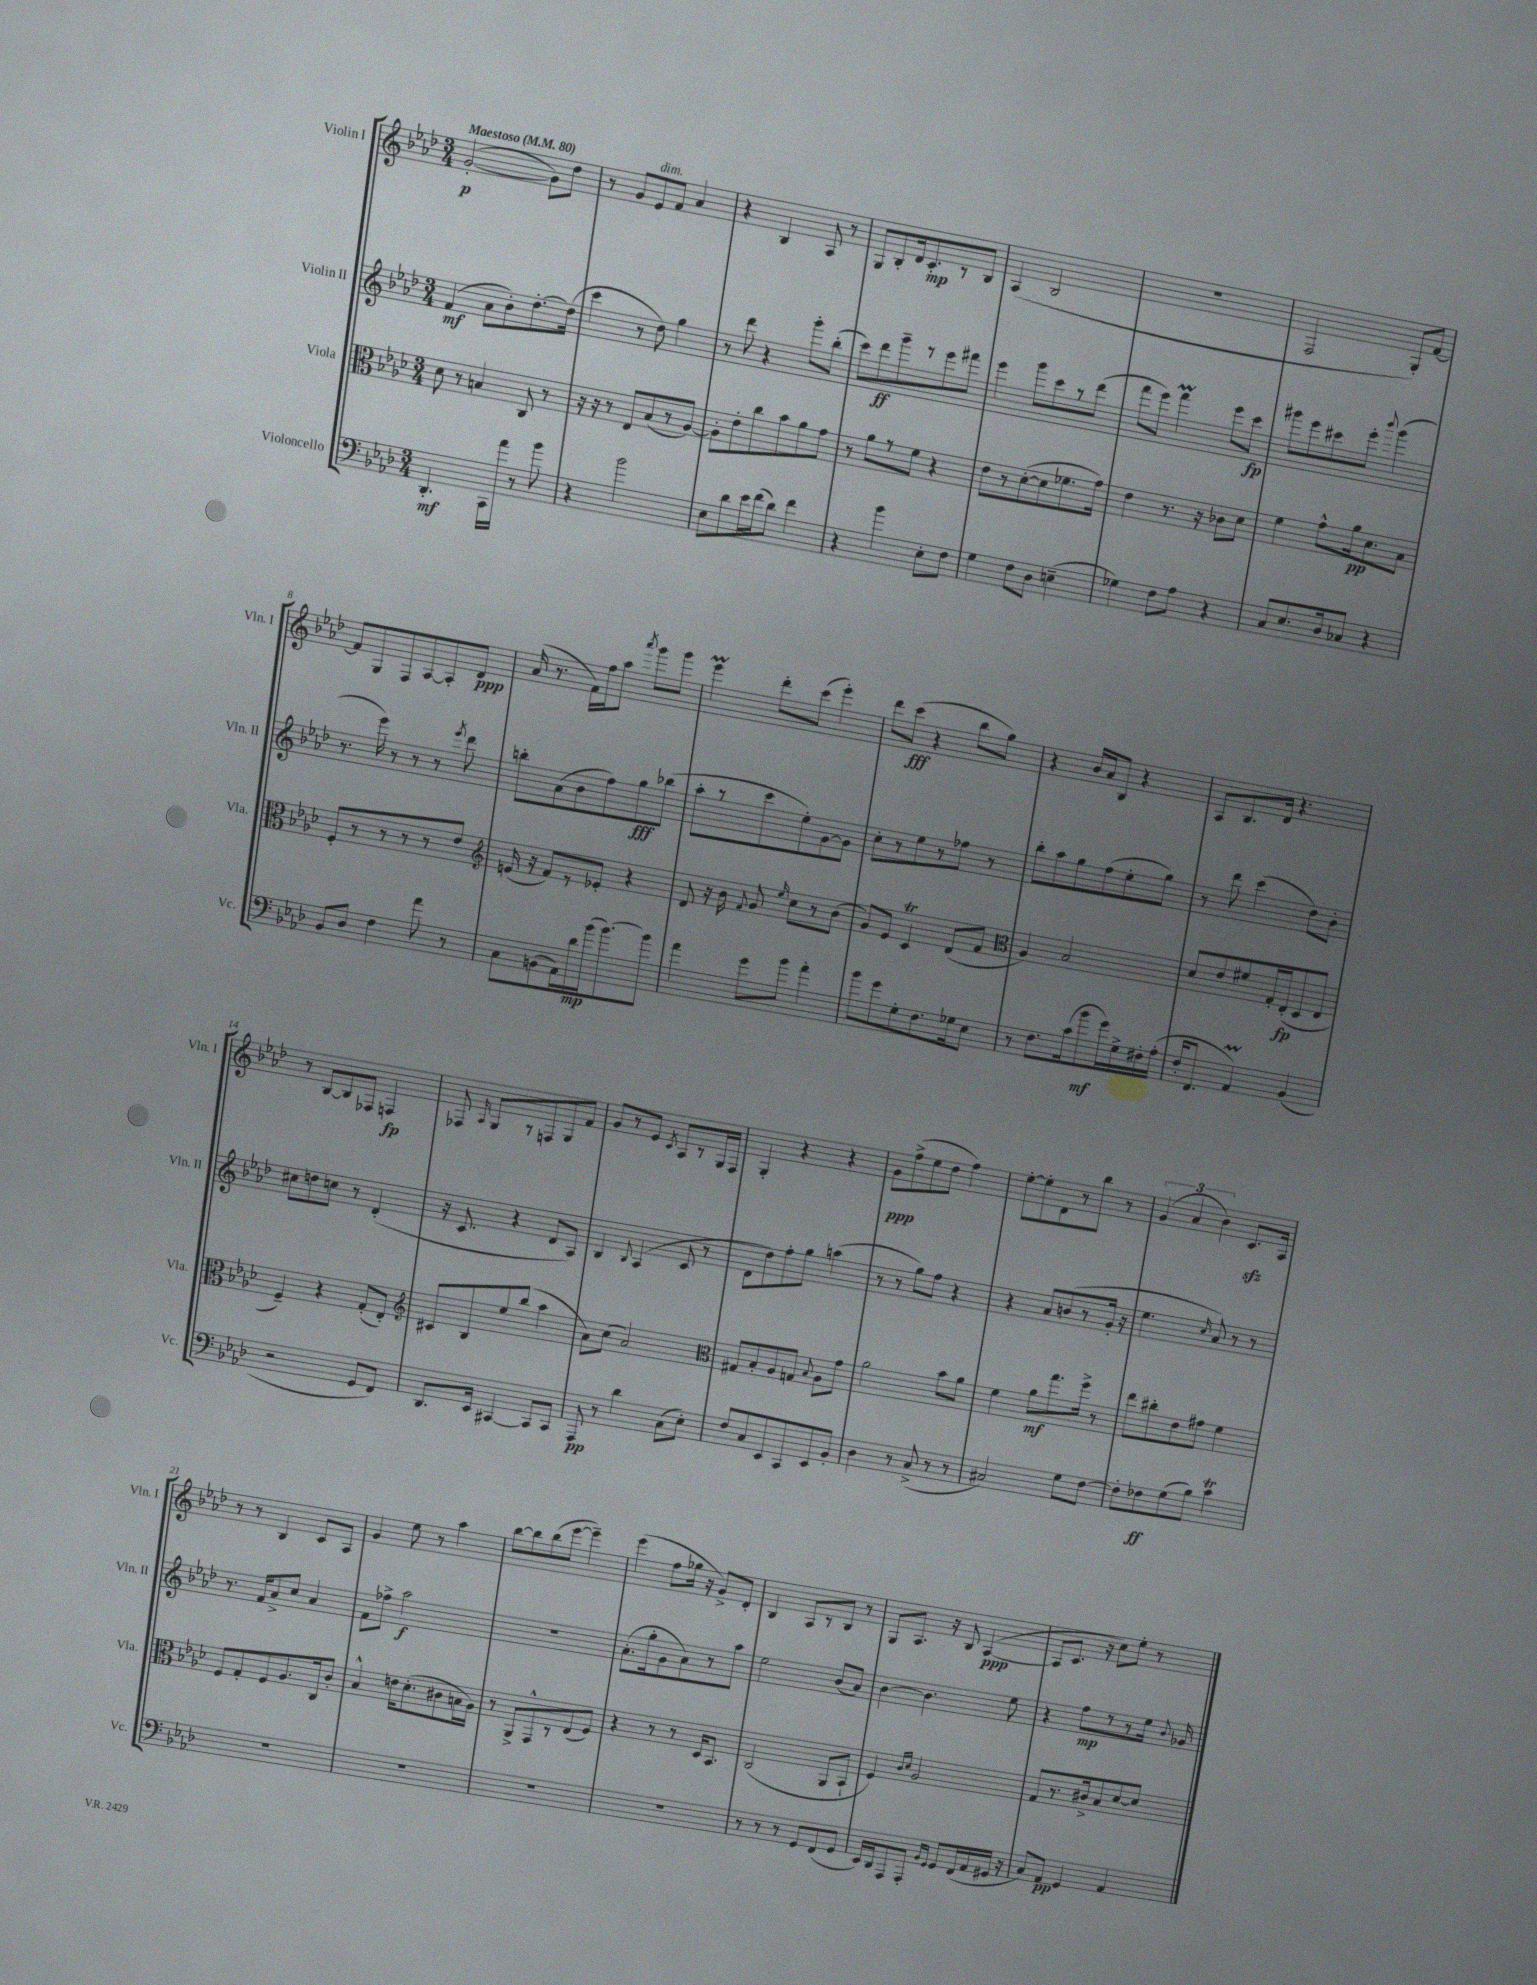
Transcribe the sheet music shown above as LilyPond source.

<<
\new StaffGroup <<
\new Staff = "s0" \with { instrumentName = "Violin I" shortInstrumentName = "Vln. I" } {
    \clef treble \key aes \major \numericTimeSignature \time 3/4 \tempo "Maestoso" 4 = 80
    \autoBeamOff g'2~-.\p( g'8[) des''8] |
    r8 g'8[ ees'8^\markup { \italic "dim." } f'8] aes'4 |
    r4 bes4 aes8 r8 |
    g8[ bes8-. des'16 c'8.-.\mp r8 bes8] |
    aes4( bes2 |
    R2. |
    f2 g8[-.) f'8]~ |
    f'8[ g8 f8 aes8~ aes8-. des'8]\ppp |
    aes'16( r8. f'16[) f''16 aes''8] \acciaccatura { aes'''8 } g'''8[ g'''8] |
    ees'''4\prall des'''8[-. c'''8]( ees'''4-.) |
    des'''8[ c'''8]\fff( r4 bes''8[ g''8]) |
    r4 bes'16[ aes'16 bes8] r4 |
    aes8[ bes8. des'16] r4. |
    r8 bes8[~ bes8 fes8] f4\fp |
    fes8 \grace { aes16 } g8[ r8 f8 g8 f'8] |
    g'8[ r8 ees'8] \acciaccatura { c'8 } aes8[ r8 g16 f16] |
    g4-. r4 r4 |
    g'8[\ppp f''8->( ees''8 des''8] f''4) |
    ees''8[~-. ees''8-. des'8 r8 bes''8] r8 |
    \tuplet 3/2 { g'4( aes'4 bes'4) } c'8.[\sfz aes16] |
    r8 r8 bes4 c'8[ aes8] |
    g'4 ees''8 r8 aes''4 |
    bes''8[~ bes''8 bes''8( ees'''8]~ ees'''4--) |
    ees'''4( f''8[ ges''16] r16 g'8[->) des'8]-. |
    bes4 aes8[ r8 bes8] r8 |
    g8[ aes8.] r16 bes8 aes4~\ppp( |
    aes8[ c'8.] r16 c''8[) ees''8]-. r8 \bar "|." |
}
\new Staff = "s1" \with { instrumentName = "Violin II" shortInstrumentName = "Vln. II" } {
    \clef treble \key aes \major \numericTimeSignature \time 3/4
    \autoBeamOff f'4\mf( aes'8[ bes'8-.) des''8.~-. des''16]( |
    c'''4 r8 des''8) g''4 |
    r8 des'''8 r4 g'''8[-. bes''8]-.( |
    c'''8[) des'''8\ff g'''8-- r8 ees'''8 fis'''8] |
    ees'''4 g'''8[ c'''8 r8 des'''8]( |
    f'''8[ ees'''8]) f'''4\prall ees'''8[ c'''8]\fp |
    gis'''8[ ees'''8 cis'''8 ees'''8]-. \appoggiatura { bes'''8 } gis'''4( |
    r8. ees'''16) r8 r8 r8 \acciaccatura { ees'''8 } des'''8 |
    b''8[-. aes'8( bes'8 f''8) g''8\fff bes''8]( |
    aes''8[-. r8 c'''8 ees''8-.) g'8~ g'8] |
    c''8[-. r8 ees''8 r8 fes''8] r8 |
    bes''8[-. aes''8 g''8 f''8( ees''8-. g''8]) |
    r8 des'''8 c'''4( des''8[) bes'8]-. |
    cis''8[ d''8 c''8] r8 des'4-.( |
    r16 c'8. r4 des'8[ aes8]) |
    bes4 \appoggiatura { bes8 } aes4( c'8 r8 |
    des'8[ des''8) f''8-. g''8] a''4( |
    r8 r8 g''8[) f''8] r4 |
    r4 aes'8[ b'8( r8 g'16]-. r16 |
    ees''4. \grace { c''16 } aes'8) r8 r8 |
    r8. f'16[ aes'8-> c''8] aes'4 |
    f'8[ fes''8]-> aes''2\f |
    R2. |
    aes'8.[-.( g''16-. g'8 aes'8) r8 aes''8] |
    ees''2 bes'8[( aes'8]) |
    bes'4~ bes'4. ees''8 |
    r4 f''8[\mp r8 r8 ees''16] \appoggiatura { bes'8 } ges'16 \bar "|." |
}
\new Staff = "s2" \with { instrumentName = "Viola" shortInstrumentName = "Vla." } {
    \clef alto \key aes \major \numericTimeSignature \time 3/4
    \autoBeamOff des'8 r8 b4 c8 r8 |
    r16 r16 r8 ees8[ bes8( r8 aes8]~) |
    aes8[-. ees'8-. c''8 bes'8 aes'8 g'8] |
    r8 aes'8[ r8 f'8] r4 |
    ees'8[ r8 des'8~-.( des'8 fes'8. g'16]) |
    ees'4 r8. r16 ces'8[ des'8] |
    f'4 g'8[-^ aes'16\pp des'8. bes8] |
    f8[-. r8 r8 r8 r8 ees'8] |
    \clef treble e'16( r16 f'8[) r8 ees'8]-. r4 |
    des'8 r16 bes'16 \appoggiatura { f'8 } g'8 \grace { ees''16 } c''8[ r8 bes'8]( |
    g'8[) ees'8] c'4\trill des'8[( f'8] |
    \clef alto aes4) bes2 |
    des'8[ ees'8 fis'8 g16-. ees16-.\fp( des8 ees8] |
    f4--) r4 g8[-.( ees8]-.) |
    \clef treble cis'8[ bes8 ees''8 bes''8]( aes''4 |
    aes'8[) c''8]( aes'2) |
    \clef alto gis8[ bes8-. aes8 g8] \appoggiatura { bes8 } aes8[ g'8] |
    aes'2 bes'8[ aes'8] |
    f'4 aes'8[\mf g''8. f''16]-> r8 |
    ees''8[ cis''8-. ees'8 gis'8] f'4 |
    f8[ g8-. f8 aes8. c16 c'8]-. |
    bes4-^ e'16[ des'8.-.( cis'8 b16 aes16]) |
    r8 aes,8[-> g,8-^ r8 ees8( f8]) |
    r4 r8 r8 des16[ bes,8.] |
    c2( aes,8[ bes,8]-! |
    f4) \grace { c'16[ des'16] } aes2 |
    g8[ r8. cis'16-> bes8 des'8~ des'8] \bar "|." |
}
\new Staff = "s3" \with { instrumentName = "Violoncello" shortInstrumentName = "Vc." } {
    \clef bass \key aes \major \numericTimeSignature \time 3/4
    \autoBeamOff des,4.-.\mf c,16[ aes'16] r8 bes'8 |
    r4 bes'2 |
    ees8[ des'8 ees'16 f'16( des'8]) f'4 |
    r4 bes'4 ees8[-. f8] |
    g4 f8[ des8] e4--( |
    ges4) f8[ aes8] r4 |
    c8[ ees8. des16 ces8] r4 |
    bes,8[ des8] f4 aes'8 r8 |
    c8[ b,8( aes,16) des'16\mp bes'16( bes'8.~) bes'8] |
    aes'4 g'8[ bes'8] aes'4-. |
    bes'8[ g'8 g8-. f8. ges16 ees8] |
    r8 f8.[ c'16( bes'8\mf g'16) g16-> fis16-. aes16]-.( |
    f16[-. f,8.] aes,4\prall) bes,4( |
    r2 g,8[ f,8]) |
    des,8.[ ees,16] cis,4~ cis,8[ cis,8] |
    aes,,8\pp r8 des'4 c8[( ees8]-.) |
    f8[ c8 ees,8 c,8 ees,8 bes,8]-. |
    des4 r8 c8->( r8 r8 |
    cis2) g8[ f8]~ |
    f8[-. fes8\ff g8( bes8]) c'4\trill |
    R2. |
    R2. |
    R2. |
    R2. |
    r8 r8 r8 g,8[ f,8( g,8] |
    ees,16[) des,16 aes,,8 aes,,8]-. \grace { bes,16[ g,16] } g,8[ f,16( aes,16 gis,16] r16 |
    c8[) aes,8]\pp g,4 aes,4 \bar "|." |
}
>>
>>
